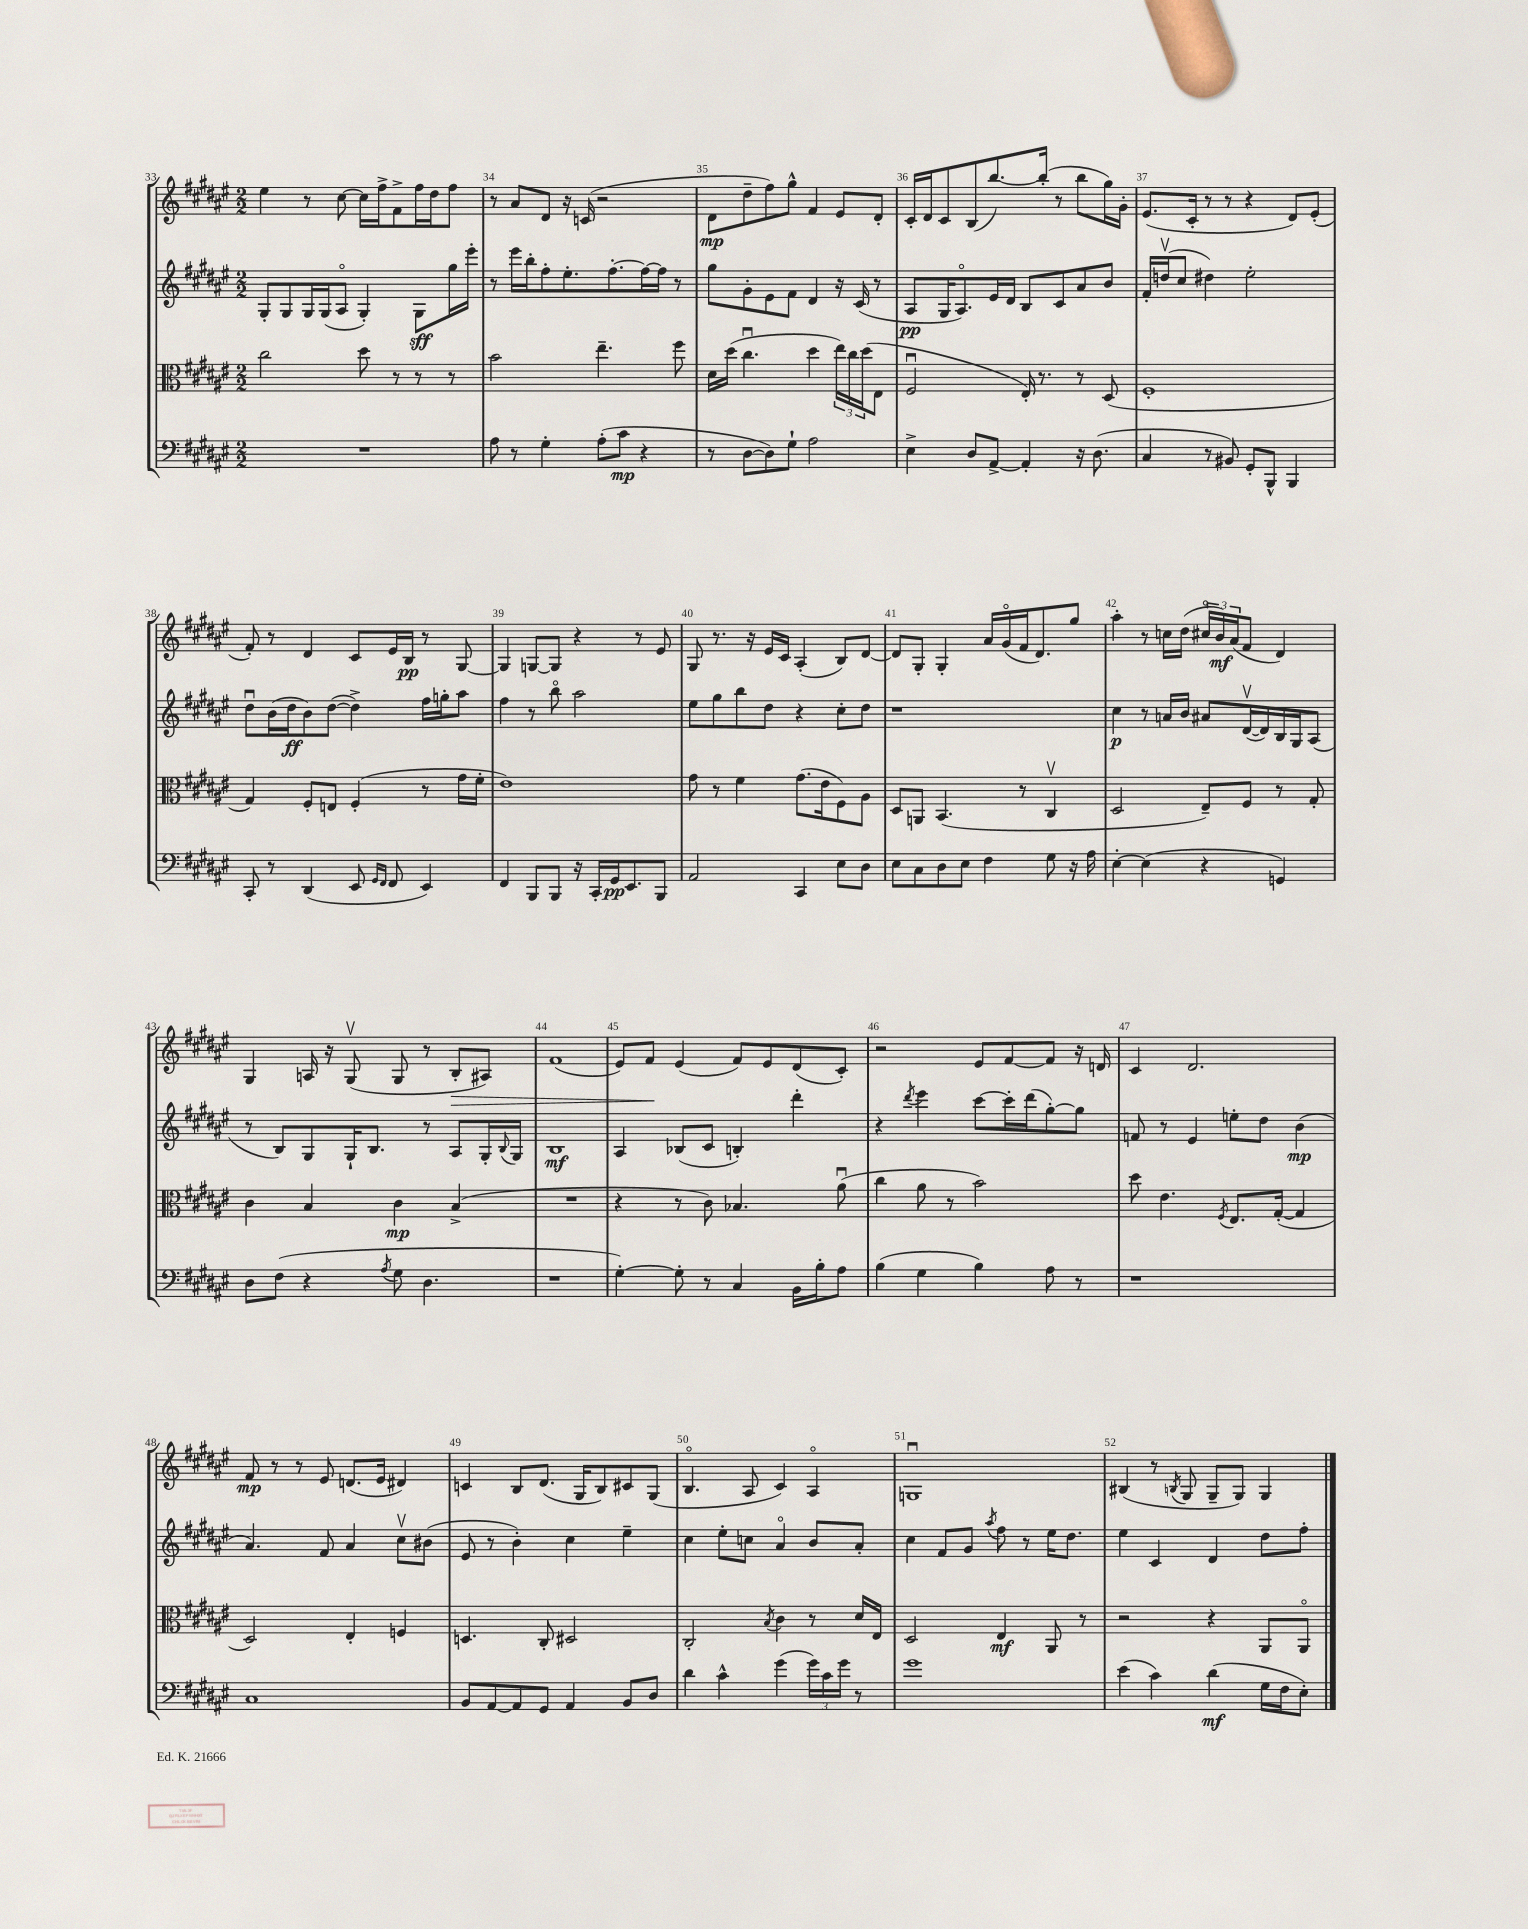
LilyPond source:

<<
\new StaffGroup <<
\new Staff = "s0" {
    \clef treble \key fis \major \numericTimeSignature \time 2/2
    eis''4 r8 cis''8~ cis''16 fis''16-> fis'8-> fis''16 dis''16 fis''8 |
    r8 ais'8 dis'8 r16 c'16( r2 |
    dis'8\mp dis''8-- fis''8) gis''8-^ fis'4 eis'8 dis'8-. |
    cis'16-. dis'16 cis'8 b8( b''8.~) b''16-.( r8 b''8 gis''16) gis'16-. |
    eis'8.( cis'16-. r8 r8 r4 dis'8) eis'8-.( |
    fis'8-.) r8 dis'4 cis'8 eis'16 b16\pp r8 gis8~ |
    gis4 g8~ g8 r4 r8 eis'8 |
    gis8 r8. r16 eis'16 cis'16 ais4-.( b8) dis'8~ |
    dis'8 gis8-. gis4-. ais'16 gis'16\flageolet( fis'16 dis'8.) gis''8 |
    ais''4-. r8 c''16 dis''16( \tuplet 3/2 { cis''16\flageolet b'16\mf) ais'16( } fis'8 dis'4) |
    gis4 a16 r16 gis8\upbow( gis8 r8 b8-.\> ais8) |
    fis'1( |
    eis'8) fis'8\! eis'4( fis'8) eis'8 dis'8( cis'8-.) |
    r2 eis'8 fis'8~ fis'8 r16 d'16 |
    cis'4 dis'2. |
    fis'8\mp r8 r8 eis'8 d'8.( eis'16 dis'4) |
    c'4 b8 dis'8.( gis16 b8) cis'8 gis8( |
    b4.\flageolet ais8 cis'4) ais4\flageolet |
    g1\downbow |
    bis4( r8 \acciaccatura { b8 } gis8 gis8-- gis8) gis4 \bar "|." |
}
\new Staff = "s1" {
    \clef treble \key fis \major \numericTimeSignature \time 2/2
    gis8-. gis8 gis16 gis16( ais8\flageolet gis4-.) gis8\sff gis''16 eis'''16-. |
    r8 eis'''16 b''16-. fis''8-. eis''8.-. fis''8.~-. fis''16~ fis''16 r8 |
    gis''8 gis'8-. eis'8 fis'8 dis'4 r16 cis'16( r8 |
    ais8\pp gis16 ais8.\flageolet) eis'16 dis'16 b8 cis'8 ais'8 b'8 |
    fis'16-. d''16\upbow( cis''8 dis''4) eis''2-. |
    dis''8\downbow b'16( dis''16\ff b'8) dis''8~( dis''4->) fis''16 g''16-. ais''8 |
    fis''4 r8 b''8\flageolet ais''2 |
    eis''8 gis''8 b''8 dis''8 r4 cis''8-. dis''8 |
    r1 |
    cis''4\p r8 a'16 b'16 ais'8 dis'16~\upbow( dis'16) b16 gis16 ais8( |
    r8 b8) gis8 gis16-! b8. r8 ais8 gis16-. \appoggiatura { b8 } gis16 |
    b1\mf |
    ais4 bes8( cis'8 b4-.) dis'''4-. |
    r4 \acciaccatura { dis'''8 } eis'''4 cis'''8~ cis'''16-. dis'''16( gis''8~-.) gis''8 |
    f'8 r8 eis'4 e''8-. dis''8 b'4\mp( |
    ais'4.) fis'8 ais'4 cis''8\upbow bis'8( |
    eis'8 r8 b'4-.) cis''4 eis''4-- |
    cis''4 eis''8-. c''8 ais'4\flageolet b'8 ais'8-. |
    cis''4 fis'8 gis'8 \acciaccatura { ais''8 } fis''8 r8 eis''16 dis''8. |
    eis''4 cis'4 dis'4 dis''8 fis''8-. \bar "|." |
}
\new Staff = "s2" {
    \clef alto \key fis \major \numericTimeSignature \time 2/2
    cis''2 dis''8 r8 r8 r8 |
    b'2 eis''4.-- fis''8 |
    dis'16 dis''16( cis''4.\downbow dis''4 \tuplet 3/2 { eis''16) cis''16 dis''16( } eis8 |
    fis2\downbow eis16-.) r8. r8 dis8( |
    fis1-. |
    gis4) fis8-. e8 fis4-.( r8 gis'16 fis'16-. |
    eis'1) |
    gis'8 r8 fis'4 gis'8.( eis'16 fis8) ais8 |
    dis8 a,8 b,4.( r8 cis4\upbow |
    dis2 eis8--) fis8 r8 gis8-. |
    cis'4 b4 cis'4\mp b4->( |
    R1 |
    r4 r8 cis'8) bes4. ais'8\downbow( |
    cis''4 ais'8 r8 b'2) |
    dis''8 eis'4. \acciaccatura { fis8 } eis8. gis16~-.( gis4 |
    dis2) eis4-. f4 |
    d4. cis8-. dis2 |
    cis2-. \acciaccatura { b8 } cis'4 r8 dis'16 eis16 |
    dis2 eis4\mf ais,8 r8 |
    r2 r4 ais,8 ais,8\flageolet \bar "|." |
}
\new Staff = "s3" {
    \clef bass \key fis \major \numericTimeSignature \time 2/2
    R1 |
    ais8 r8 gis4-. ais8-.( cis'8\mp r4 |
    r8 dis8~ dis8) gis8-! ais2 |
    eis4-> dis8 ais,8~-> ais,4-. r16 dis8.( |
    cis4 r8 bis,8) gis,8-. b,,8-^ b,,4 |
    cis,8-. r8 dis,4( eis,8 \grace { gis,16 fis,16 } fis,8 eis,4) |
    fis,4 b,,8 b,,8 r16 cis,16-. gis,16\pp eis,8. b,,8 |
    ais,2 cis,4 eis8 dis8 |
    eis8 cis8 dis8 eis8 fis4 gis8 r16 ais16 |
    eis4~-. eis4( r4 g,4) |
    dis8 fis8( r4 \acciaccatura { ais8 } gis8 dis4. |
    r1 |
    gis4~-.) gis8-. r8 cis4 b,16 b16-. ais8 |
    b4( gis4 b4) ais8 r8 |
    r1 |
    cis1 |
    b,8 ais,8~ ais,8 gis,8 ais,4 b,8 dis8 |
    dis'4 cis'4-^ gis'4( \tuplet 3/2 { gis'16) cis'16 gis'16 } r8 |
    gis'1 |
    eis'4( cis'4) dis'4\mf( gis16 fis16 eis8-.) \bar "|." |
}
>>
>>
\layout { \context { \Score currentBarNumber = #33 \override BarNumber.break-visibility = ##(#f #t #t) barNumberVisibility = #all-bar-numbers-visible } }
